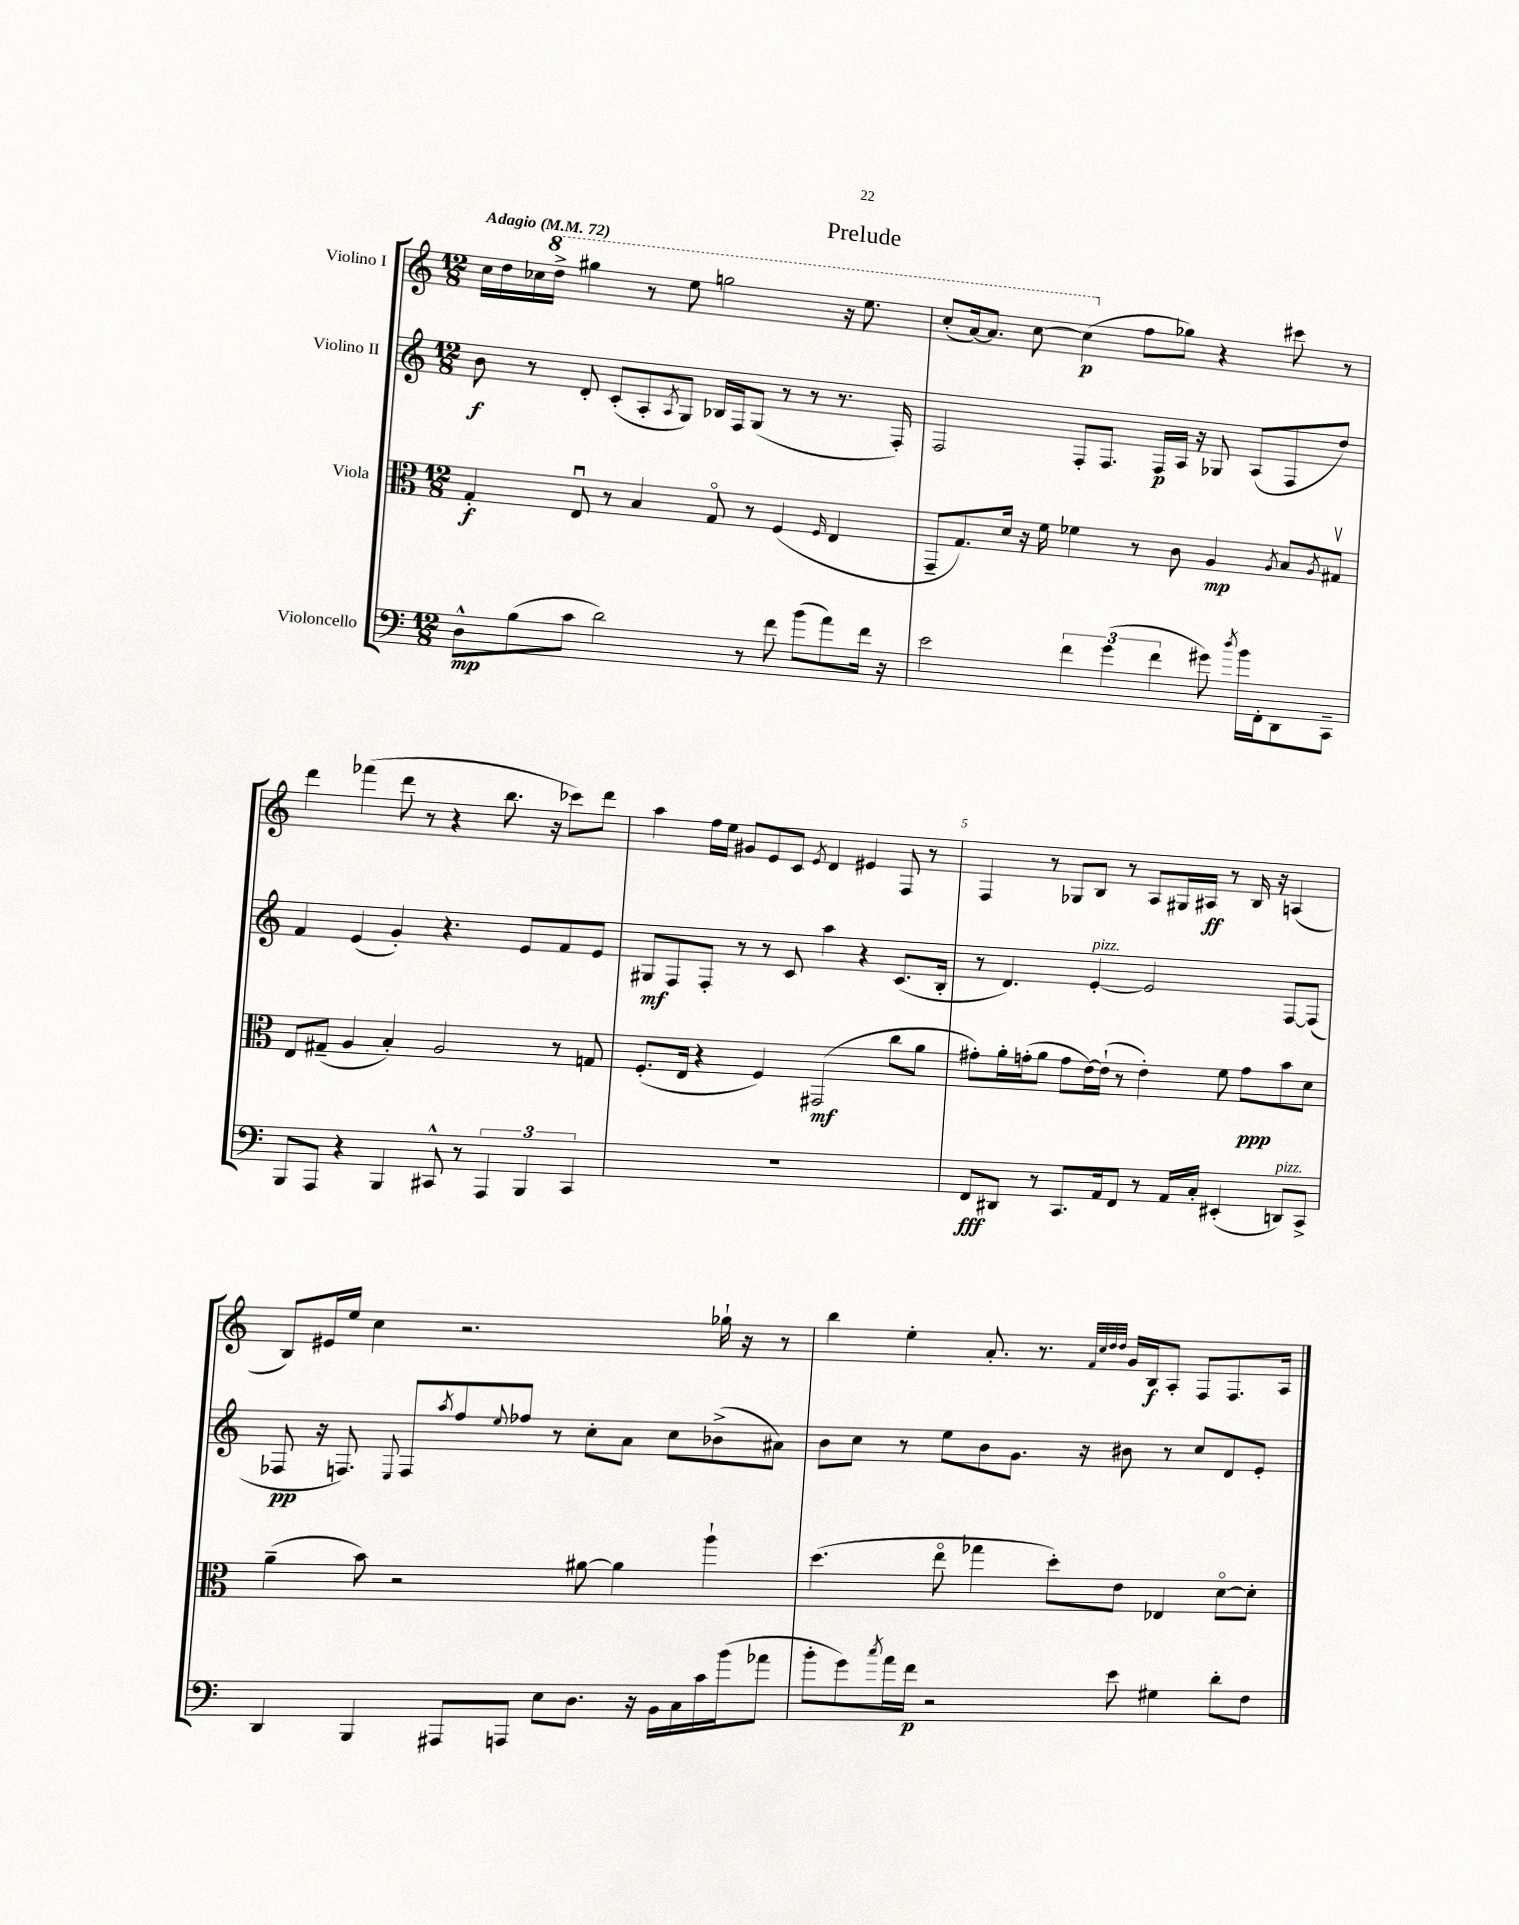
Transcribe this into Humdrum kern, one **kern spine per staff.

**kern	**dynam	**kern	**dynam	**kern	**dynam	**kern	**dynam
*part4	*part4	*part3	*part3	*part2	*part2	*part1	*part1
*staff4	*staff4	*staff3	*staff3	*staff2	*staff2	*staff1	*staff1
*I"Violoncello	*	*I"Viola	*	*I"Violino II	*	*I"Violino I	*
*clefF4	*	*clefC3	*	*clefG2	*	*clefG2	*
*k[]	*	*k[]	*	*k[]	*	*k[]	*
*M12/8	*	*M12/8	*	*M12/8	*	*M12/8	*
*MM72	*	*MM72	*	*MM72	*	*MM72	*
=1	=1	=1	=1	=1	=1	=1	=1
!	!	!	!	!	!	!LO:TX:a:B:t=Adagio	!
8D^^\L	mp	4G'/	f	8b\	f	16cc\LL	.
.	.	.	.	.	.	16dd\	.
(8B\	.	.	.	8r	.	16cc-X\	.
*	*	*	*	*	*	*8va	*
.	.	.	.	.	.	16ddd^\JJ	.
8c\J	.	8Eu/	.	8d'/	.	4ggg#X\	.
2d\)	.	8r	.	(8c'/L	.	.	.
.	.	4B/	.	8A'/	.	8r	.
.	.	.	.	8qA/	.	.	.
.	.	.	.	8G/J)	.	8eee\	.
.	.	8G/	.	16B-X/LL	.	2gggn\	.
.	.	.	.	16F/J	.	.	.
8r	.	8r	.	(8G/J	.	.	.
8f\	.	(4F/	.	8r	.	.	.
(8b\L	.	.	.	8r	.	.	.
.	.	16qqF/	.	.	.	.	.
8a\)	.	4E/	.	8.r	.	16r	.
.	.	.	.	.	.	8.eee\	.
16f\Jk	.	.	.	.	.	.	.
16r	.	.	.	16F'/)	.	.	.
=2	=2	=2	=2	=2	=2	=2	=2
2e\	.	8GG~/L	.	2F/	.	(8ccc'/L	.
.	.	8.G/)	.	.	.	[16aa/k)	.
.	.	.	.	.	.	8.aa/J]	.
.	.	16d/Jk	.	.	.	.	.
.	.	16r	.	.	.	[8ccc\	.
.	.	16f\	.	.	.	.	.
6f\	.	4f-X\	.	8F'/L	.	(4ccc\]	p
.	.	.	.	8.F/J	.	.	.
(6g\	.	.	.	.	.	.	.
*	*	*	*	*	*	*X8va	*
.	.	8r	.	.	.	8ff\L	.
.	.	.	.	16F/LL	p	.	.
6f\	.	.	.	.	.	.	.
.	.	8c\	.	16A/JJ	.	8gg-X\J)	.
.	.	.	.	16r	.	.	.
8g#X\)	.	4A/	mp	8G-X/	.	4r	.
8qdd/	.	.	.	.	.	.	.
16b\LL	.	.	.	(8A/L	.	.	.
16FF'\J	.	.	.	.	.	.	.
.	.	8qA/	.	.	.	.	.
8DD\	.	8B/L	.	8F/	.	8ccc#X\	.
.	.	8qA/	.	.	.	.	.
8CC~\J	.	8G#Xv/J	.	8dd/J)	.	8r	.
!!LO:LB:g=z
=3	=3	=3	=3	=3	=3	=3	=3
8BBB/L	.	8E/L	.	4f/	.	4ddd\	.
8AAA/J	.	(8G#X~/J	.	.	.	.	.
4r	.	4A/	.	(4e/	.	(4fff-X\	.
4BBB/	.	4B'/)	.	4g'/)	.	8ddd\	.
.	.	.	.	.	.	8r	.
8CC#X^^/	.	2A/	.	4.r	.	4r	.
8r	.	.	.	.	.	.	.
6AAA/	.	.	.	.	.	8.bb\	.
.	.	.	.	8e/L	.	.	.
6BBB/	.	.	.	.	.	.	.
.	.	.	.	.	.	16r	.
.	.	8r	.	8f/	.	8ccc-X\L)	.
6CC#/	.	.	.	.	.	.	.
.	.	8Gn/	.	8e/J	.	8ddd\J	.
=4	=4	=4	=4	=4	=4	=4	=4
1.r	.	(8.F'/L	.	8G#X/L	mf	4aa\	.
.	.	.	.	8F/	.	.	.
.	.	16E/Jk	.	.	.	.	.
.	.	4r	.	8F'/J	.	16ff\LL	.
.	.	.	.	.	.	16ee\JJ	.
.	.	.	.	8r	.	8g#X/L	.
.	.	4F/)	.	8r	.	8e/	.
.	.	.	.	8c/	.	8c/J	.
.	.	.	.	.	.	8qe/	.
.	.	(2GG#X/	mf	4aa\	.	4d/	.
.	.	.	.	4r	.	4e#X/	.
.	.	8cc\L	.	(8.c/L	.	8F/	.
.	.	8a\J	.	.	.	8r	.
.	.	.	.	16B'/Jk	.	.	.
=5	=5	=5	=5	=5	=5	=5	=5
8FF/L	fff	8g#X'\L)	.	8r	.	4F/	.
8DD#X/J	.	16a'\L	.	4.d/)	.	.	.
.	.	(16gn'\J	.	.	.	.	.
8r	.	8a\J	.	.	.	8r	.
8.CC/L	.	8g\L	.	.	.	8G-X/L	.
!	!	!	!	!LO:TX:a:i:t=pizz.	!	!	!
.	.	[16e\L)	.	[4e'/	.	8B/J	.
16AA/k	.	(16e`\JJ]	.	.	.	.	.
8FF/J	.	8r	.	.	.	8r	.
8r	.	4e'\)	.	2e/]	.	8A/L	.
16AA/LL	.	.	.	.	.	16G#X/L	.
16C'/JJ	.	.	.	.	.	16A#X/JJ	ff
(4EE#X'/	.	8f\	.	.	.	8r	.
.	.	8g\L	ppp	.	.	16B/	.
.	.	.	.	.	.	16r	.
!LO:TX:a:i:t=pizz.	!	!	!	!	!	!	!
8DDn/L)	.	8b\	.	[8F/L	.	(4An/	.
8CC^/J	.	8d\J	.	(8F/J]	.	.	.
!!LO:LB:g=z
=6	=6	=6	=6	=6	=6	=6	=6
4DD/	.	(4a~\	.	8F-X/	pp	8B/L)	.
.	.	.	.	16r	.	16e#X/L	.
.	.	.	.	8.Fn/)	.	16ee/JJ	.
4BBB/	.	8b\)	.	.	.	4cc\	.
.	.	.	.	8qqE/	.	.	.
.	.	2r	.	8F/L	.	.	.
.	.	.	.	8qaa/	.	.	.
8AAA#X/L	.	.	.	8ff/	.	2.r	.
.	.	.	.	8qqee/	.	.	.
8AAAn/J	.	.	.	8ff-X/J	.	.	.
8E\L	.	.	.	8r	.	.	.
8.D\J	.	[8a#X\	.	8cc'\L	.	.	.
.	.	4a#\]	.	8a\J	.	.	.
16r	.	.	.	.	.	.	.
16BB\LL	.	.	.	8cc\L	.	.	.
16C\	.	.	.	.	.	.	.
16c\	.	4aa`\	.	(8b-X^\	.	16gg-X`\	.
(16b\J	.	.	.	.	.	16r	.
8a-X\J	.	.	.	8a#X\J)	.	8r	.
=7	=7	=7	=7	=7	=7	=7	=7
8b'\L	.	(4.dd\	.	8b\L	.	4bb\	.
8g\)	.	.	.	8cc\J	.	.	.
8qcc/	.	.	.	.	.	.	.
16a\L	.	.	.	8r	.	4ee'\	.
16f\JJ	p	.	.	.	.	.	.
2r	.	8ee\	.	8ee\L	.	.	.
.	.	4gg-X\	.	8b\	.	8.a'/	.
.	.	.	.	8.g\J	.	.	.
.	.	.	.	.	.	8.r	.
.	.	8dd'\L)	.	.	.	.	.
.	.	.	.	16r	.	.	.
.	.	.	.	.	.	32qqf/LLL	.
.	.	.	.	.	.	32qqcc/	.
.	.	.	.	.	.	32qqdd/	.
.	.	.	.	.	.	32qqdd/JJJ	.
8e\	.	8e\J	.	8b#X\	.	16g/LL	.
.	.	.	.	.	.	16B/J	f
4G#X\	.	4E-X/	.	8r	.	8A'/J	.
.	.	.	.	8cc/L	.	8F/L	.
8d'\L	.	[8d\L	.	8d/	.	8.F/	.
8F\J	.	8d'\J]	.	8e'/J	.	.	.
.	.	.	.	.	.	16A/Jk	.
==	==	==	==	==	==	==	==
*-	*-	*-	*-	*-	*-	*-	*-
